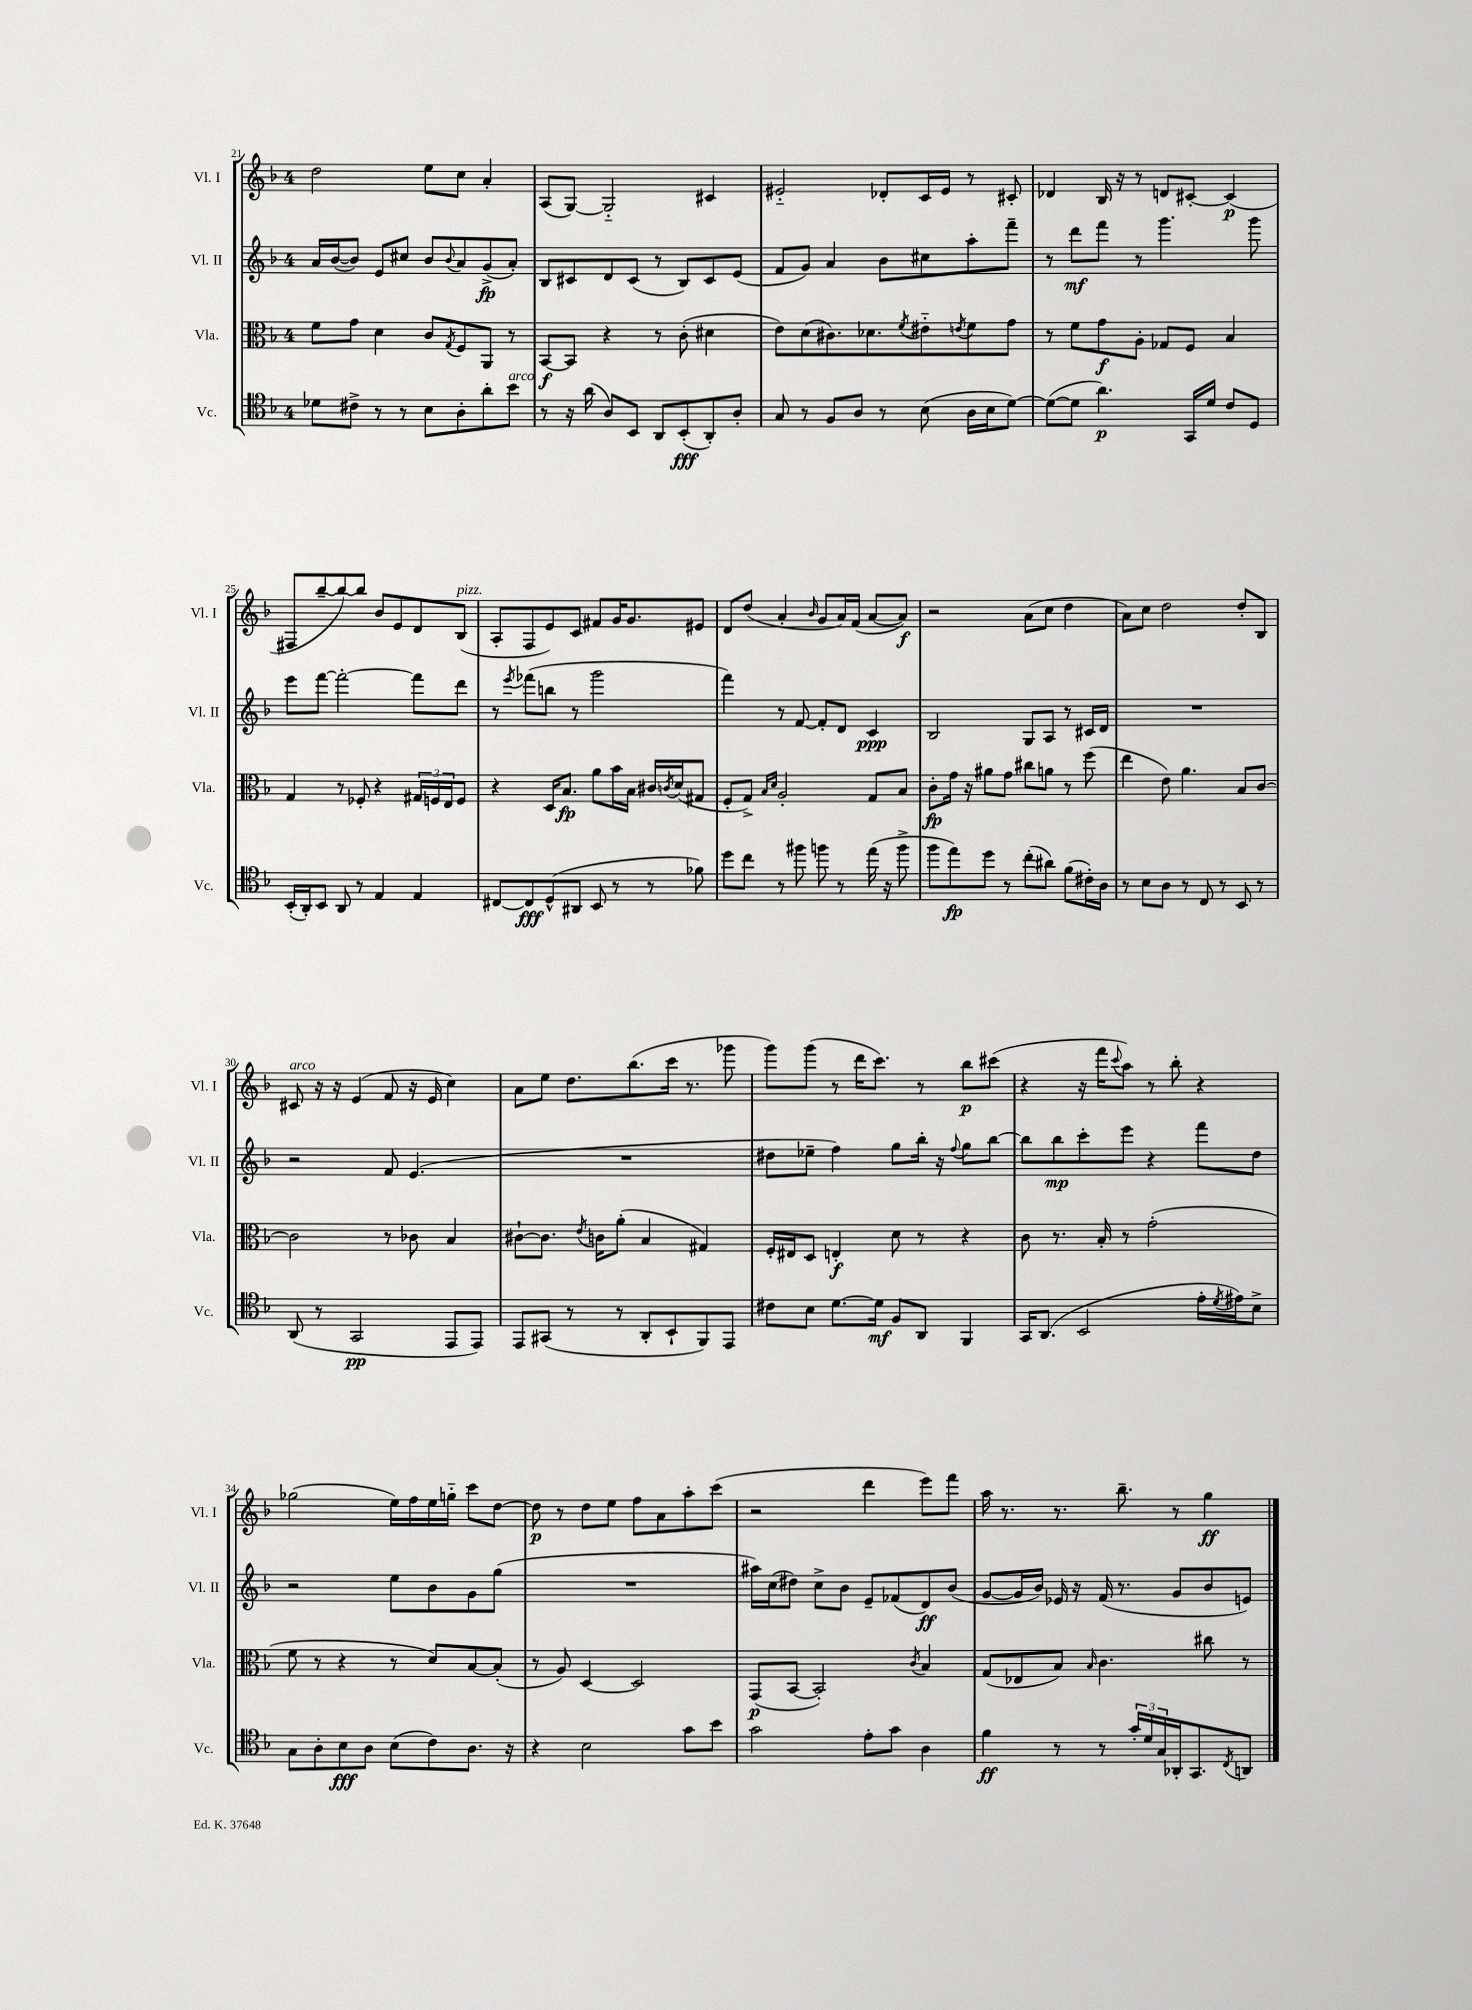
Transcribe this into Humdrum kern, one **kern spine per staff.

**kern	**kern	**kern	**kern
*staff4	*staff3	*staff2	*staff1
*clefC4	*clefC3	*clefG2	*clefG2
*k[b-]	*k[b-]	*k[b-]	*k[b-]
*M4/4	*M4/4	*M4/4	*M4/4
8d-\L	8f\L	16a/LL	2dd\
.	.	([16b-/J	.
8c#^\J	8g\J	8b-/]J)	.
8r	4d\	8e/L	.
8r	.	8cc#/J	.
8B-\L	8c/L	8b-/L	8ee\L
.	8qG/	8qqb-/	.
8A'\	8F/	8a/	8cc\J
8a'\	8AA/J	(8g^/	4a'/
8b-\J	8r	8a'/J)	.
=	=	=	=
8r	[8BB-/L	8B-/L	(8A/L
16r	8BB-/]J	8c#/	[8G/J)
(16a\	.	.	.
8A/L)	4r	8d/	2G'~/]
8BB-/J	.	(8c#/J	.
8AA/L	8r	8r	.
(8BB-'/	(8c'\	8B-/L)	.
8AA'/)	4d#\	8c#/	4c#/
8A'/J	.	(8e/J	.
=	=	=	=
8G/	8e\L)	8f/L	2e#'~/
8r	(8d\	8g/J)	.
8F/L	8.c#\)	4a/	.
8A/J	.	.	.
.	8.d-\	.	.
8r	.	8b-\L	8d-'/L
.	8qf/	.	.
(8B-\	8e#'~\	8cc#\	16c/L
.	.	.	16e#/JJ
.	8qe/	.	.
16A\LL	8f\	8aa'\	8r
16B-\J	.	.	.
[8d\J)	8g\J	8fff~\J	8c#'/
=	=	=	=
(8d\_L	8r	8r	4d-/
8d\]J	8f\L	8ddd\L	.
4.a\)	8g\	8fff\J	16B-/
.	.	.	16r
.	8A'\J	8r	8r
.	8G-/L	4.ggg\	8d/L
16GG/LL	8F/J	.	[8c#'/J
16d/JJ	.	.	.
8c/L	4B-/	.	(4c#/]
8D/J	.	8ggg\	.
=	=	=	=
(16BB-'/LL	4G/	8eee\L	8F#/L
16AA'/J)	.	.	.
8BB-/J	.	[8fff\J	[8bb-~/
8AA/	8r	2fff'\_	8bb-/_)
8r	8F-'/	.	8bb-/]J
4E/	4r	.	8b-/L
.	.	.	8e/
4E/	24G#/LL	8fff\]L	8d/
.	24F/	.	.
.	24E/J	.	.
.	8F/J	8ddd\J	(8B-/J
=	=	=	=
[8C#/L	4r	8r	8A'/L
.	.	8qeee/	.
8C#/]	.	(8fff-\L	8F/
(8D^^/	16D/LK	8bb\J	8e/)
.	8.B-/J	.	.
8AA#/J	.	8r	8c/J
8BB-/	8a\L	2ggg\	8f#/L
8r	16b-\L	.	16g/K
.	16B-\JJ	.	8.g/
8r	16c#/LL	.	.
.	8qc/	.	.
.	(16d/J	.	.
8f-\)	8G#/J	.	8e#/J
=	=	=	=
8dd\L	8F'/L	4fff\)	8d/L
8cc\J	8G^/J)	.	(8dd/J
.	16qqB-/LL	.	.
.	16qqd/JJ	.	.
8r	2A'/	8r	4a'/
8ff#\	.	[8f/	.
.	.	.	16qqb-/
8ff\	.	8f'/]L	8g/L
8r	.	8d/J	16a/L)
.	.	.	(16f/JJ
(16ee\	8G/L	4c/	[8a/L
16r	.	.	.
8ff^\	8B-/J	.	8a/]J)
=	=	=	=
8ff\L	8c'\L	2B-/	2r
8ee\)	16g\Jk	.	.
.	16r	.	.
8dd\J	8a#\L	.	.
8r	8g\J	.	.
(8cc'\L	8cc#\L	8G/L	(8a\L
8a#\J)	8a\J	8A/J	8cc\J
(8f\L	8r	8r	4dd\
16c#'\L)	(8ff\	16c#/LL	.
16A\JJ	.	16d/JJ	.
=	=	=	=
8r	4ee\	1r	8a\L)
8B-\L	.	.	8cc\J
8A\J	8e\)	.	2dd\
8r	4.a\	.	.
8C/	.	.	.
8r	.	.	.
8BB-/	8B-/L	.	8dd'/L
8r	[8c/J	.	8B-/J
=	=	=	=
(8AA/	2c\]	2r	8c#/
8r	.	.	16r
.	.	.	16r
2GG/	.	.	(4e/
.	8r	8f/	8f/
.	8c-\	(4.e/	16r
.	.	.	16e/
8EE/L	4B-/	.	4cc\)
8EE/J)	.	.	.
=	=	=	=
8EE/L	[8c#`\L	1r	8a\L
(8GG#/J	8.c#\]J	.	8ee\J
8r	.	.	8.dd\L
.	8qe/	.	.
.	16c\LK	.	.
8r	(8a'\J	.	.
.	.	.	(8.bb-\
8AA'/L	4B-/	.	.
8BB-`/	.	.	16ccc\Jk
.	.	.	8.r
8FF/)	4G#/)	.	.
8EE/J	.	.	8ggg-\
=	=	=	=
8c#\L	16F'/LL	8dd#\L	8ggg\L)
.	16E#/J	.	.
8B-\J	8D/J	8ee-~\J	(8ggg\J
[8.d\L	4E'/	4ff\)	8r
.	.	.	16ddd\LK
16d\]Jk	.	.	8.ccc\J)
8F/L	8d\	8gg\L	.
8AA/J	8r	16bb-'\Jk	8r
.	.	16r	.
.	.	8qqff/	.
4FF/	4r	8gg\L	8bb-\L
.	.	[8bb-\J	(8ccc#\J
=	=	=	=
16GG/LK	8c\	8bb-\]L	4r
(8.AA/J	.	.	.
.	8.r	8bb-\	.
2BB-/	.	8ccc'\	16r
.	16B-'/	.	16fff\LK
.	.	.	8qqccc/
.	8r	8eee\J	8aa\J)
.	(2g'\	4r	8r
.	.	.	8bb-'\
16e'\LL	.	8fff\L	4r
8qd/	.	.	.
16e#\J)	.	.	.
8B-^\J	.	8dd\J	.
=	=	=	=
8G\L	8f\	2r	(2gg-\
8A'\	8r	.	.
8B-\	4r	.	.
8A\J	.	.	.
(8B-\L	8r	8ee\L	16ee\LL)
.	.	.	16ff\
8c\)	8d/L)	8b-\	16ee\
.	.	.	16gg'~\JJ
8.A\J	[8B-/	8g\	8ccc\L
.	(8B-'/]J	(8gg\J	[8dd\J
16r	.	.	.
=	=	=	=
4r	8r	1r	8dd\]
.	8A/)	.	8r
2B-\	[4D/	.	8dd\L
.	.	.	8ee\J
.	2D/]	.	8ff\L
.	.	.	8a\
8g\L	.	.	8aa'\
8b-\J	.	.	(8ccc\J
=	=	=	=
2g\	(8GG/L	16aa#\LL)	2r
.	.	(16cc\J	.
.	[8BB-/J	8dd#\J)	.
.	2BB-'/])	8cc^\L	.
.	.	8b-\J	.
8e'\L	.	8e~/L	4ddd\
8g\J	.	(8f-/	.
.	8qc/	.	.
4A\	4B-/	8d/)	8eee\L)
.	.	(8b-/J	8fff\J
=	=	=	=
4f\	(8G/L	[8g/L	16aa\
.	.	.	8.r
.	8E-/	16g/]L	.
.	.	16b-/JJ)	.
8r	8B-/J)	16e-/	8.r
.	.	16r	.
.	16qqB-/	.	.
8r	4.c\	(16f/	.
.	.	8.r	8.bb-~\
24g'/LL	.	.	.
24d/	.	.	.
24G/	.	.	.
16AA-'/J	.	8g/L	8r
8.GG/	.	.	.
.	8cc#\	8b-/	4gg\
8qC/	.	.	.
8AA/J	8r	8e/J)	.
==	==	==	==
*-	*-	*-	*-
